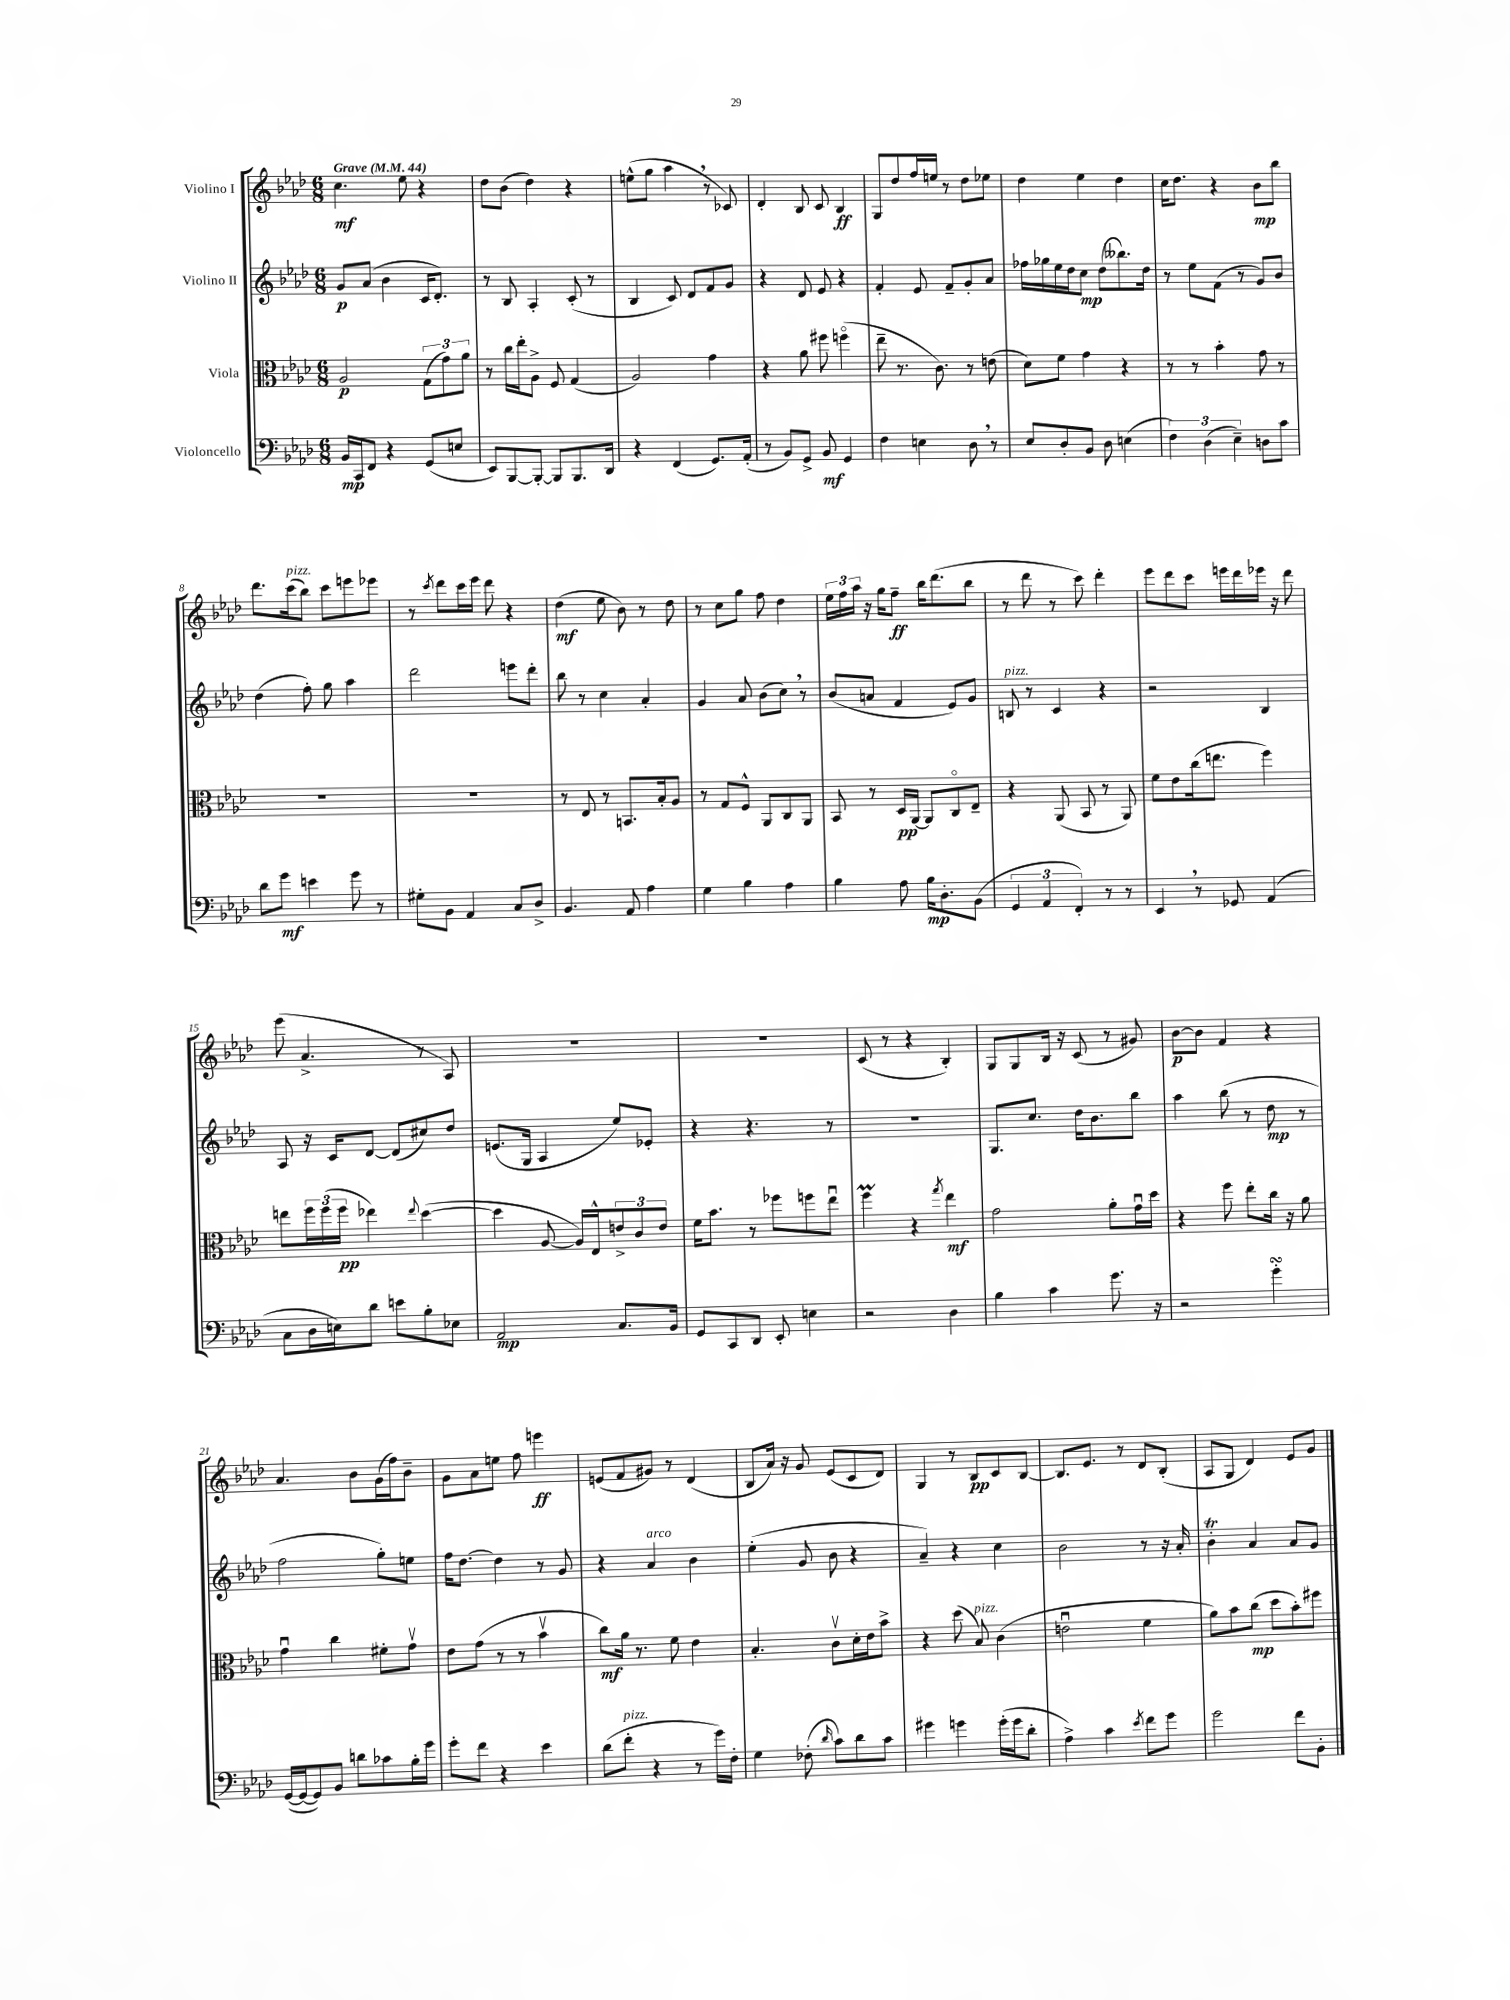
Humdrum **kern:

**kern	**kern	**kern	**kern
*staff4	*staff3	*staff2	*staff1
*clefF4	*clefC3	*clefG2	*clefG2
*k[b-e-a-d-]	*k[b-e-a-d-]	*k[b-e-a-d-]	*k[b-e-a-d-]
*M6/8	*M6/8	*M6/8	*M6/8
*MM44	*MM44	*MM44	*MM44
16BB-/LL	2A-/	8g/L	4.cc\
16CC/J	.	.	.
8FF/J	.	(8a-/J	.
4r	.	4b-\	.
.	.	.	8ee-\
(8GG/L	(12G\L	16c/LK	4r
.	.	8.d-'/J)	.
.	12g\)	.	.
8E/J	.	.	.
.	12a-\J	.	.
=	=	=	=
8EE-/L)	8r	8r	8dd-\L
[8BBB-/	16cc\LL	8B-/	(8b-\J
.	16ee-'\J	.	.
8BBB-'/_J	8A-^\J	4A-'/	4dd-\)
8BBB-/]L	8F/	.	.
8.BBB-/	(4G/	(8c'/	4r
.	.	8r	.
16DD-/Jk	.	.	.
=	=	=	=
4r	2A-/)	4B-/	(8ee^^\L
.	.	.	8gg\J
(4FF/	.	8c/)	4aa-\
.	.	8d-/L	.
8.GG/L)	4g\	8f/	8r
.	.	8g/J	8c-/)
(16AA-'/Jk	.	.	.
=	=	=	=
8r	4r	4r	4d-'/
8BB-/L)	.	.	.
8GG^/J	8a-\	8d-/	8B-/
8BB-/	8ff#\	8e-/	8c/
4GG/	(4ffo\	4r	4B-/
=	=	=	=
4F\	8ee-~\	4f'/	8G/L
.	8.r	.	8dd-/
4E\	.	8e-/	16ff/L
.	8.c\)	.	16ee/JJ
.	.	8f~/L	8r
8D-\	8r	8g'/	8dd-\L
8r	(8e\	8a-/J	8ee-\J
=	=	=	=
8E-/L	8d-\L)	16ff-\LL	4dd-\
.	.	16gg-\	.
8D-'/	8f\J	16ee-\	.
.	.	16dd-\J	.
8BB-/J	4g\	8cc\J	4ee-\
8D-\	.	(8dd-\L	.
(4E\	4r	8.bb--\)	4dd-\
.	.	16dd-\Jk	.
=	=	=	=
6F\)	8r	8r	16cc\LK
.	.	.	8.dd-\J
.	8r	8ee-\L	.
(6D-\	.	.	.
.	4b-'\	(8f\J	4r
6E-~\)	.	.	.
.	.	8r	.
8D\L	8g\	8g/L)	8b-\L
8c\J	8r	8b-/J	8bb-\J
=	=	=	=
8d-\L	2.r	(4dd-\	8.ddd-\L
8g\J	.	.	.
.	.	.	(16ccc\k
4e\	.	8ff'\)	8bb-\J)
.	.	8gg\	8ccc\L
8g\	.	4aa-\	8eee\
8r	.	.	8eee-\J
=	=	=	=
8G#'\L	2.r	2ddd-\	8r
.	.	.	8qccc/
8BB-\J	.	.	8ddd-\L
4AA-/	.	.	16ccc\L
.	.	.	16eee-\JJ
.	.	.	8ddd-\
8C/L	.	8eee\L	4r
8D-^/J	.	8ddd-'\J	.
=	=	=	=
4.BB-/	8r	8bb-\	(4dd-\
.	8E-/	8r	.
.	8r	4cc\	8ee-\
8AA-/	8.BB/L	.	8b-\)
4A-\	.	4a-'/	8r
.	16B-'/k	.	.
.	8A-/J	.	8dd-\
=	=	=	=
4G\	8r	4g/	8r
.	8G/L	.	8cc\L
4B-\	8F^^/J	8a-/	8gg\J
.	8AA-/L	(8b-\L	8ff\
4A-\	8C/	8cc\J)	4dd-\
.	8AA-/J	8r	.
=	=	=	=
4B-\	8BB-/	(8b-/L	24ee-\LL
.	.	.	24ff\
.	.	.	24aa-\JJ
.	8r	8a/J	16r
.	.	.	16gg\LK
8A-\	16D-/LL	4f/	8ff~\J
.	[16AA-/JJ	.	.
16B-\LK	8AA-/]L	.	16bb-\LK
8.D-'\	.	.	(8.ddd-\
.	8Co/	8e-/L)	.
(8BB-\J	8E-~/J	8g/J	8bb-\J
=	=	=	=
6GG/	4r	8B/	8r
.	.	8r	8ddd-\
6AA-/	.	.	.
.	(8AA-/	4c/	8r
6FF'/)	.	.	.
.	8BB-/	.	8ccc\)
8r	8r	4r	4ddd-'\
8r	8AA-/)	.	.
=	=	=	=
4EE-/	8f\L	2r	8eee-\L
.	8e-\	.	8ddd-\
8r	(16cc\k	.	8ccc\J
.	8.ee\J	.	.
8GG-/	.	.	16eee\LL
.	.	.	16ddd-\
(4AA-/	4ff\)	4B-/	16eee-\JJ
.	.	.	16r
.	.	.	8ddd-\
=	=	=	=
8C\L	8ee\L	8A-/	(8eee-\
16D-\L	24ff\L	16r	4.a-^/
.	(24ff\	.	.
16E\J)	.	16c/LK	.
.	24ff\JJ	.	.
8d-\J	4ee-\)	[8d-/J	.
8e\L	.	(8d-/]L	.
.	8qqee-/	.	.
8B-'\	([4dd-\	8cc#/)	8r
8E-\J	.	8dd-/J	8A-/)
=	=	=	=
2AA-/	4dd-\]	(8.e/L	2.r
.	.	16G/Jk	.
.	[8A-/	4A-/	.
.	16A-/]LL)	.	.
.	16E-^^/J	.	.
8.C/L	12e^/	8ee-/L)	.
.	12c/	.	.
.	.	8e-'/J	.
.	12e/J	.	.
16BB-/Jk	.	.	.
=	=	=	=
8GG/L	16f\LK	4r	2.r
.	8.b-\J	.	.
8CC/	.	.	.
8DD-/J	8r	4.r	.
8EE-'/	8ff-\L	.	.
4E\	8ff\	.	.
.	8ee-u\J	8r	.
=	=	=	=
2r	4ff\	2.r	(8c/
.	.	.	8r
.	4r	.	4r
.	8qgg/	.	.
4D-\	4ee-\	.	4B-'/)
=	=	=	=
4B-\	2g\	8.G/L	8G/L
.	.	.	8G/
.	.	8.cc/J	.
4c\	.	.	16B-/Jk
.	.	.	16r
.	.	16dd-\LK	(8c/
.	.	8.b-\	.
8.g\	8a-'\L	.	8r
.	16gu\L	8bb-\J	8g#/)
16r	16dd-\JJ	.	.
=	=	=	=
2r	4r	4aa-\	[8b-\L
.	.	.	8b-\]J
.	8ff\	(8bb-\	4f/
.	8ee-'\L	8r	.
4g'\	16cc\Jk	8dd-\	4r
.	16r	.	.
.	8a-\	8r	.
=	=	=	=
([16GG/LL	4gu\	2ff\	4.a-/
16GG/_J	.	.	.
8GG/])	.	.	.
8BB-/J	4cc\	.	.
8d\L	.	.	8b-\L
8c-\	8f#'\L	8gg'\L)	(16g\L
.	.	.	16ff\J)
16B-'\L	8gv\J	8ee\J	8b-~\J
16g\JJ	.	.	.
=	=	=	=
8g'\L	8e-\L	16ff\LK	8g\L
.	.	[8.dd-\J	.
8f\J	(8g\J	.	8a-\
4r	8r	4dd-\]	8ee\J
.	8r	.	8ff\
4e-\	4b-v\	8r	4eee\
.	.	8g/	.
=	=	=	=
(8d-\L	8cc\L)	4r	(8e/L
8f'\J	16a-\Jk	.	8f/
.	8.r	.	.
4r	.	4a-/	8g#/J)
.	8f\	.	8r
8r	4e-\	4b-\	(4d-/
16g\LL)	.	.	.
16F'\JJ	.	.	.
=	=	=	=
4G\	4.B-'/	(4ee-'\	8B-/L
.	.	.	16a-/Jk)
.	.	.	16r
(8F-'\	.	8g/	8g/
16qqd-/	.	.	.
8c\L)	8cv\L	8b-\	(8e-/L
8d-\	16d-'\L	4r	8c/
.	16e-\J	.	.
8c\J	8b-^\J	.	8d-/J)
=	=	=	=
4g#\	4r	4a-~/)	4G/
4g\	(8dd-\	4r	8r
.	8B-/)	.	8B-/L
(16g'\LL	(4c\	4cc\	8c/
16g\J	.	.	.
8d-'\J	.	.	[8B-/J
=	=	=	=
4A-^\)	2eu\	2b-\	8.B-/]L
.	.	.	8.e-/J
4c\	.	.	.
.	.	.	8r
8qe-/	.	.	.
8f\L	4f\	8r	8d-/L
8g\J	.	16r	(8B-'/J
.	.	16a-'/	.
=	=	=	=
2g\	8a-\L)	4b-'\	8A-/L
.	8b-\	.	8G/J
.	(8cc\J	4a-/	4d-/)
.	8dd-\L	.	.
8f\L	8b-'\)	8a-/L	8e-/L
8BB-'\J	8ff#\J	8g/J	8g/J
==	==	==	==
*-	*-	*-	*-
